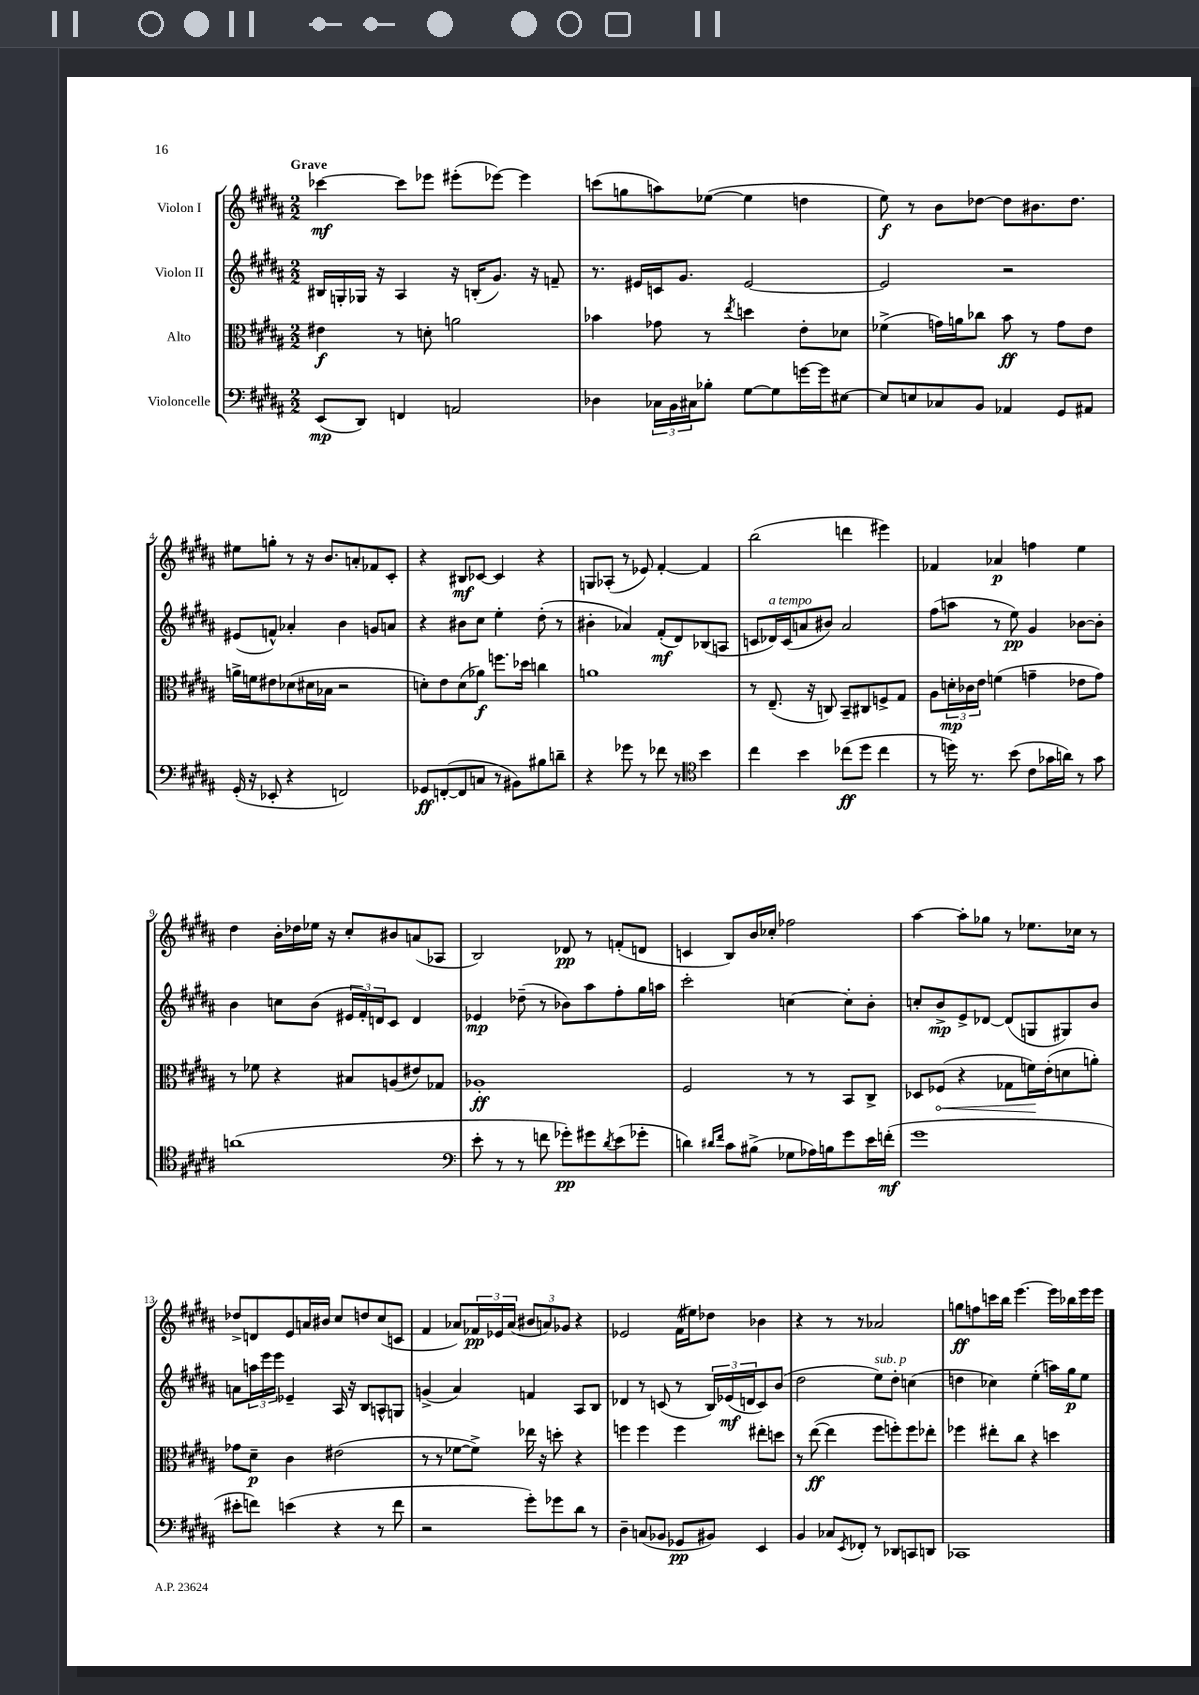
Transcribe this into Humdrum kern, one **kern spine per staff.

**kern	**dynam	**kern	**dynam	**kern	**dynam	**kern	**dynam
*part4	*part4	*part3	*part3	*part2	*part2	*part1	*part1
*staff4	*staff4	*staff3	*staff3	*staff2	*staff2	*staff1	*staff1
*I"Violoncelle	*	*I"Alto	*	*I"Violon II	*	*I"Violon I	*
*clefF4	*	*clefC3	*	*clefG2	*	*clefG2	*
*k[f#c#g#d#a#]	*	*k[f#c#g#d#a#]	*	*k[f#c#g#d#a#]	*	*k[f#c#g#d#a#]	*
*M2/2	*	*M2/2	*	*M2/2	*	*M2/2	*
=1	=1	=1	=1	=1	=1	=1	=1
!	!	!	!	!	!	!LO:TX:a:B:t=Grave	!
(8EE/L	mp	4e#X\	f	16B#X/LL	.	[4ccc-X\	mf
.	.	.	.	16Gn'/	.	.	.
8DD#/J)	.	.	.	16G-X/JJ	.	.	.
.	.	.	.	16r	.	.	.
4FFn/	.	8r	.	4A#/	.	8ccc-\L]	.
.	.	8dn'\	.	.	.	8eee-X\J	.
2AAn/	.	2an\	.	16r	.	(8eee#X'\L	.
.	.	.	.	(16Bn'/KL	.	.	.
.	.	.	.	8.g#/J)	.	[8eee-X\J)	.
.	.	.	.	.	.	4eee-\]	.
.	.	.	.	16r	.	.	.
.	.	.	.	8fn~/	.	.	.
=2	=2	=2	=2	=2	=2	=2	=2
4D-X\	.	4b-X\	.	8.r	.	(8cccn\L	.
.	.	.	.	.	.	8ggn\	.
.	.	.	.	16e#X/LL	.	.	.
24C-X\LL	.	8g-X\	.	16cn/J	.	8aan\)	.
24BB\	.	.	.	.	.	.	.
.	.	.	.	8.g#/J	.	.	.
24C#X\J	.	.	.	.	.	.	.
8B-X'\J	.	8r	.	.	.	([8ee-X\J	.
.	.	8qee/	.	.	.	.	.
[8G#\L	.	4ddn\	.	[2e#/	.	4ee-\]	.
8G#\]	.	.	.	.	.	.	.
[16gn\L	.	8e'\L	.	.	.	4ddn\	.
16g\J]	.	.	.	.	.	.	.
[8E#X\J	.	8d-X\J	.	.	.	.	.
=3	=3	=3	=3	=3	=3	=3	=3
8E#/L]	.	(4f-X^\	.	2e#/]	.	8ee\)	f
8En/	.	.	.	.	.	8r	.
8C-X/	.	16gn\LL)	.	.	.	8b\L	.
.	.	16an\J	.	.	.	.	.
8BB/J	.	8cc-X\J	.	.	.	[8dd-X\J	.
4AA-X/	.	8b\	ff	2r	.	8dd-\L]	.
.	.	8r	.	.	.	8.b#X\	.
8GG#/L	.	8g\L	.	.	.	.	.
.	.	.	.	.	.	8.dd-\J	.
8AA#X/J	.	8e\J	.	.	.	.	.
!!LO:LB:g=z
=4	=4	=4	=4	=4	=4	=4	=4
(16GG#'/	.	16an^\LL	.	(8e#X/L	.	8ee#X\L	.
16r	.	16fn\J	.	.	.	.	.
8EE-X'/	.	8e#X\	.	8fn^^/J)	.	8ggn'\J	.
4r	.	(8d-X\	.	4a-X'/	.	8r	.
.	.	16d#X\L	.	.	.	16r	.
.	.	16B-X\JJ	.	.	.	8.b/L	.
2FFn/)	.	2r	.	4b\	.	.	.
.	.	.	.	.	.	8an'/	.
.	.	.	.	8gn/L	.	8f-X/	.
.	.	.	.	8an/J	.	8c#'/J	.
=5	=5	=5	=5	=5	=5	=5	=5
8GG-X/L	ff	8dn'\L)	.	4r	.	4r	.
([8FFn'/	.	8e\	.	.	.	.	.
8FF/]	.	(8d\	.	8b#X\L	.	8B#X/L	mf
8Cn/J	.	8a-X\J)	f	8cc#\J	.	[8c-X/J	.
8r	.	8.ffn\L	.	4ee'\	.	4c-/]	.
8BB#X\L)	.	.	.	.	.	.	.
.	.	16dd-X\Jk	.	.	.	.	.
8B#X\	.	4ccn\	.	(8dd#'\	.	4r	.
8dn~\J	.	.	.	8r	.	.	.
=6	=6	=6	=6	=6	=6	=6	=6
4r	.	1an	.	4b#X'\	.	8Gn/L	.
.	.	.	.	.	.	(8A-X'/J	.
8g-X\	.	.	.	4a-X/)	.	8r	.
8r	.	.	.	.	.	8e-X/)	.
8f-X\	.	.	.	(8f#'/L	mf	[4f#'/	.
8r	.	.	.	8d#/)	.	.	.
*clefC4	*	*	*	*	*	*	*
4b\	.	.	.	(8B-X/	.	4f#/]	.
.	.	.	.	8An/J	.	.	.
=7	=7	=7	=7	=7	=7	=7	=7
4cc#\	.	8r	.	8cn/L	.	(2bb\	.
!	!	!	!	!LO:TX:a:i:t=a tempo	!	!	!
.	.	(8.E~/	.	16d-X/L)	.	.	.
.	.	.	.	(16c/J	.	.	.
4b\	.	.	.	8an/	.	.	.
.	.	16r	.	.	.	.	.
.	.	8Cn/)	.	8b#X/J)	.	.	.
(8cc-X\L	ff	8BB~/L	.	2a/	.	4dddn\	.
8dd#\J	.	8C#X/	.	.	.	.	.
4cc-\	.	8Fn^/	.	.	.	4eee#X\)	.
.	.	8G#/J	.	.	.	.	.
=8	=8	=8	=8	=8	=8	=8	=8
8r	.	8A#\L	.	(8ff#\L	.	4f-X/	.
16ddn\)	.	24dn'\L	mp	8aan\J	.	.	.
.	.	24c-X\	.	.	.	.	.
8.r	.	.	.	.	.	.	.
.	.	24e\JJ	.	.	.	.	.
.	.	(4fn\	.	8r	.	4a-X/	p
(8b\	.	.	.	8ee\)	pp	.	.
8c#\L	.	4gn~\	.	4g#/	.	4ffn\	.
16g-X\L	.	.	.	.	.	.	.
16an\JJ)	.	.	.	.	.	.	.
8r	.	8e-X\L	.	[8b-X\L	.	4ee\	.
8g-\	.	8g\J)	.	8b-'\J]	.	.	.
!!LO:LB:g=z
=9	=9	=9	=9	=9	=9	=9	=9
(1an	.	8r	.	4b\	.	4dd#\	.
.	.	8f-X\	.	.	.	.	.
.	.	4r	.	8ccn\L	.	16b'\LL	.
.	.	.	.	.	.	16dd-X\	.
.	.	.	.	(8b\J	.	16ee-X\JJ	.
.	.	.	.	.	.	16r	.
.	.	8B#X/L	.	24e#X/LL	.	8cc#'/L	.
.	.	.	.	24f#'/)	.	.	.
.	.	.	.	24dn/J	.	.	.
.	.	(8An/	.	8c#/J	.	8b#X/	.
.	.	8e#X/)	.	4d/	.	(8an/	.
.	.	8G-X/J	.	.	.	8A-X/J	.
=10	=10	=10	=10	=10	=10	=10	=10
*clefF4	*	*	*	*	*	*	*
8e'\	.	1A-X'	ff	4e-X/	mp	2B/)	.
8r	.	.	.	.	.	.	.
8r	.	.	.	(8dd-X~\	.	.	.
8fn\	.	.	.	8r	.	.	.
8g-X'\L)	pp	.	.	8b-X\L)	.	8d-X/	pp
8g#X\	.	.	.	8aa#\	.	8r	.
8qd#/	.	.	.	.	.	.	.
(8e\	.	.	.	8ff#'\	.	(8fn'/L	.
8g-X'\J	.	.	.	16gg#\L	.	8dn/J	.
.	.	.	.	16aan\JJ	.	.	.
=11	=11	=11	=11	=11	=11	=11	=11
4dn\)	.	2F#/	.	2ccc#'\	.	4cn/	.
16qqd#X/LL	.	.	.	.	.	.	.
16qqf#/JJ	.	.	.	.	.	.	.
8c#\L	.	.	.	.	.	8B/L)	.
(8B#X^\J	.	.	.	.	.	16b/L	.
.	.	.	.	.	.	16cc-X'/JJ	.
8G-X\L	.	8r	.	[4ccn\	.	2ff-X\	.
16A-X\L)	.	8r	.	.	.	.	.
16Bn\J	.	.	.	.	.	.	.
8g#\	.	8BB/L	.	8cc'\L]	.	.	.
16e\L	.	8C#^/J	.	8b'\J	.	.	.
(16fn'\JJ	mf	.	.	.	.	.	.
=12	=12	=12	=12	=12	=12	=12	=12
1g#	.	8D-X/L	.	8ccn'/L	.	[4aa#\	.
!	!	!	!LO:HP:b	!	!	!	!
.	.	(8F-X/J	<	8b^/	mp	.	.
.	.	4r	.	8e^/	.	8aa#'\L]	.
.	.	.	.	[8d-X/J	.	8gg-X\J	.
.	.	8G-X\L	.	(8d-/L]	.	8r	.
.	.	16fn\L)	.	8Gn/	.	8.ee-X\L	.
.	.	(16e'\J	[	.	.	.	.
.	.	8dn\	.	8G#X/)	.	.	.
.	.	.	.	.	.	16cc-X\Jk	.
.	.	8an'\J)	.	8b/J	.	8r	.
!!LO:LB:g=z
=13	=13	=13	=13	=13	=13	=13	=13
8e#X'\L	.	8g-X\L	.	8an\L	.	8dd-X^/L	.
8fn\J)	.	8d#~\J	p	24aan\L	.	8dn/	.
.	.	.	.	24eee\	.	.	.
.	.	.	.	24eee\JJ	.	.	.
(4en\	.	4c#\	.	4e-X~/	.	8e/	.
.	.	.	.	.	.	16an/L	.
.	.	.	.	.	.	16b#X/JJ	.
4r	.	(2e#X\	.	16A#/	.	8cc#/L	.
.	.	.	.	16r	.	.	.
.	.	.	.	8B/L	.	8ddn/	.
8r	.	.	.	8An^^/	.	(8cc#/	.
8f\	.	.	.	8Gn/J	.	8cn/J	.
=14	=14	=14	=14	=14	=14	=14	=14
2r	.	8r	.	(4gn^/	.	4f#/	.
.	.	8r	.	.	.	.	.
.	.	[8f-X\L	.	4a#/)	.	8a-X/L)	.
.	.	8f-^\J])	.	.	.	24f-X/L	pp
.	.	.	.	.	.	24e-X/	.
.	.	.	.	.	.	(24a-/JJ	.
8g#'\L)	.	16ee-X\	.	4fn/	.	12b#X/L	.
.	.	16r	.	.	.	.	.
.	.	.	.	.	.	12an/)	.
8g-X\	.	8ddn'\	.	.	.	.	.
.	.	.	.	.	.	12g-X/J	.
8d#\J	.	4r	.	8A#/L	.	4r	.
8r	.	.	.	8B/J	.	.	.
=15	=15	=15	=15	=15	=15	=15	=15
4D#~\	.	4ffn\	.	4d-X/	.	2e-X/	.
(8Cn/L	.	4ff\	.	8r	.	.	.
8BB-X/J	.	.	.	(8cn/	.	.	.
8GG-X/L	pp	4ff\	.	8r	.	(16f#\LL	.
.	.	.	.	.	.	16ee#X\J)	.
8BB#X/J)	.	.	.	24B/LL)	.	8dd-X\J	.
.	.	.	.	(24e-X/	mf	.	.
.	.	.	.	24dn/J	.	.	.
4EE/	.	8ee#X'\L	.	8c/)	.	4b-X\	.
.	.	8ddn\J	.	(8b/J	.	.	.
=16	=16	=16	=16	=16	=16	=16	=16
4BB/	.	8r	.	2dd#\	.	4r	.
.	.	([8ee\	ff	.	.	.	.
8C-X/L	.	4ee\]	.	.	.	8r	.
8qEE/	.	.	.	.	.	.	.
8FF-X'/J	.	.	.	.	.	8r	.
!	!	!	!	!LO:TX:a:i:t=sub. p	!	!	!
8r	.	8ff#\L	.	8ee\L)	.	2a-X/	.
8DD-X/L	.	8ffn'\)	.	8dd#'\J	.	.	.
8CCn/	.	8ff\	.	(4ccn\	.	.	.
8DDn/J	.	8ee-X'\J	.	.	.	.	.
=17	=17	=17	=17	=17	=17	=17	=17
1CC-X	.	4ff-X\	.	4ddn\	.	8ggn\L	ff
.	.	.	.	.	.	8ffn\	.
.	.	8ee#X'\L	.	4cc-X\)	.	16cccn\L	.
.	.	.	.	.	.	16bb\JJ	.
.	.	8cc#\J	.	.	.	[4.eee\	.
.	.	4r	.	(4ee'\	.	.	.
.	.	4ddn\	.	16aan\LL)	.	16eee\LL]	.
.	.	.	.	16gg#\J	p	16bb-X\	.
.	.	.	.	8ee\J	.	16eee\	.
.	.	.	.	.	.	16eee\JJ	.
==	==	==	==	==	==	==	==
*-	*-	*-	*-	*-	*-	*-	*-
